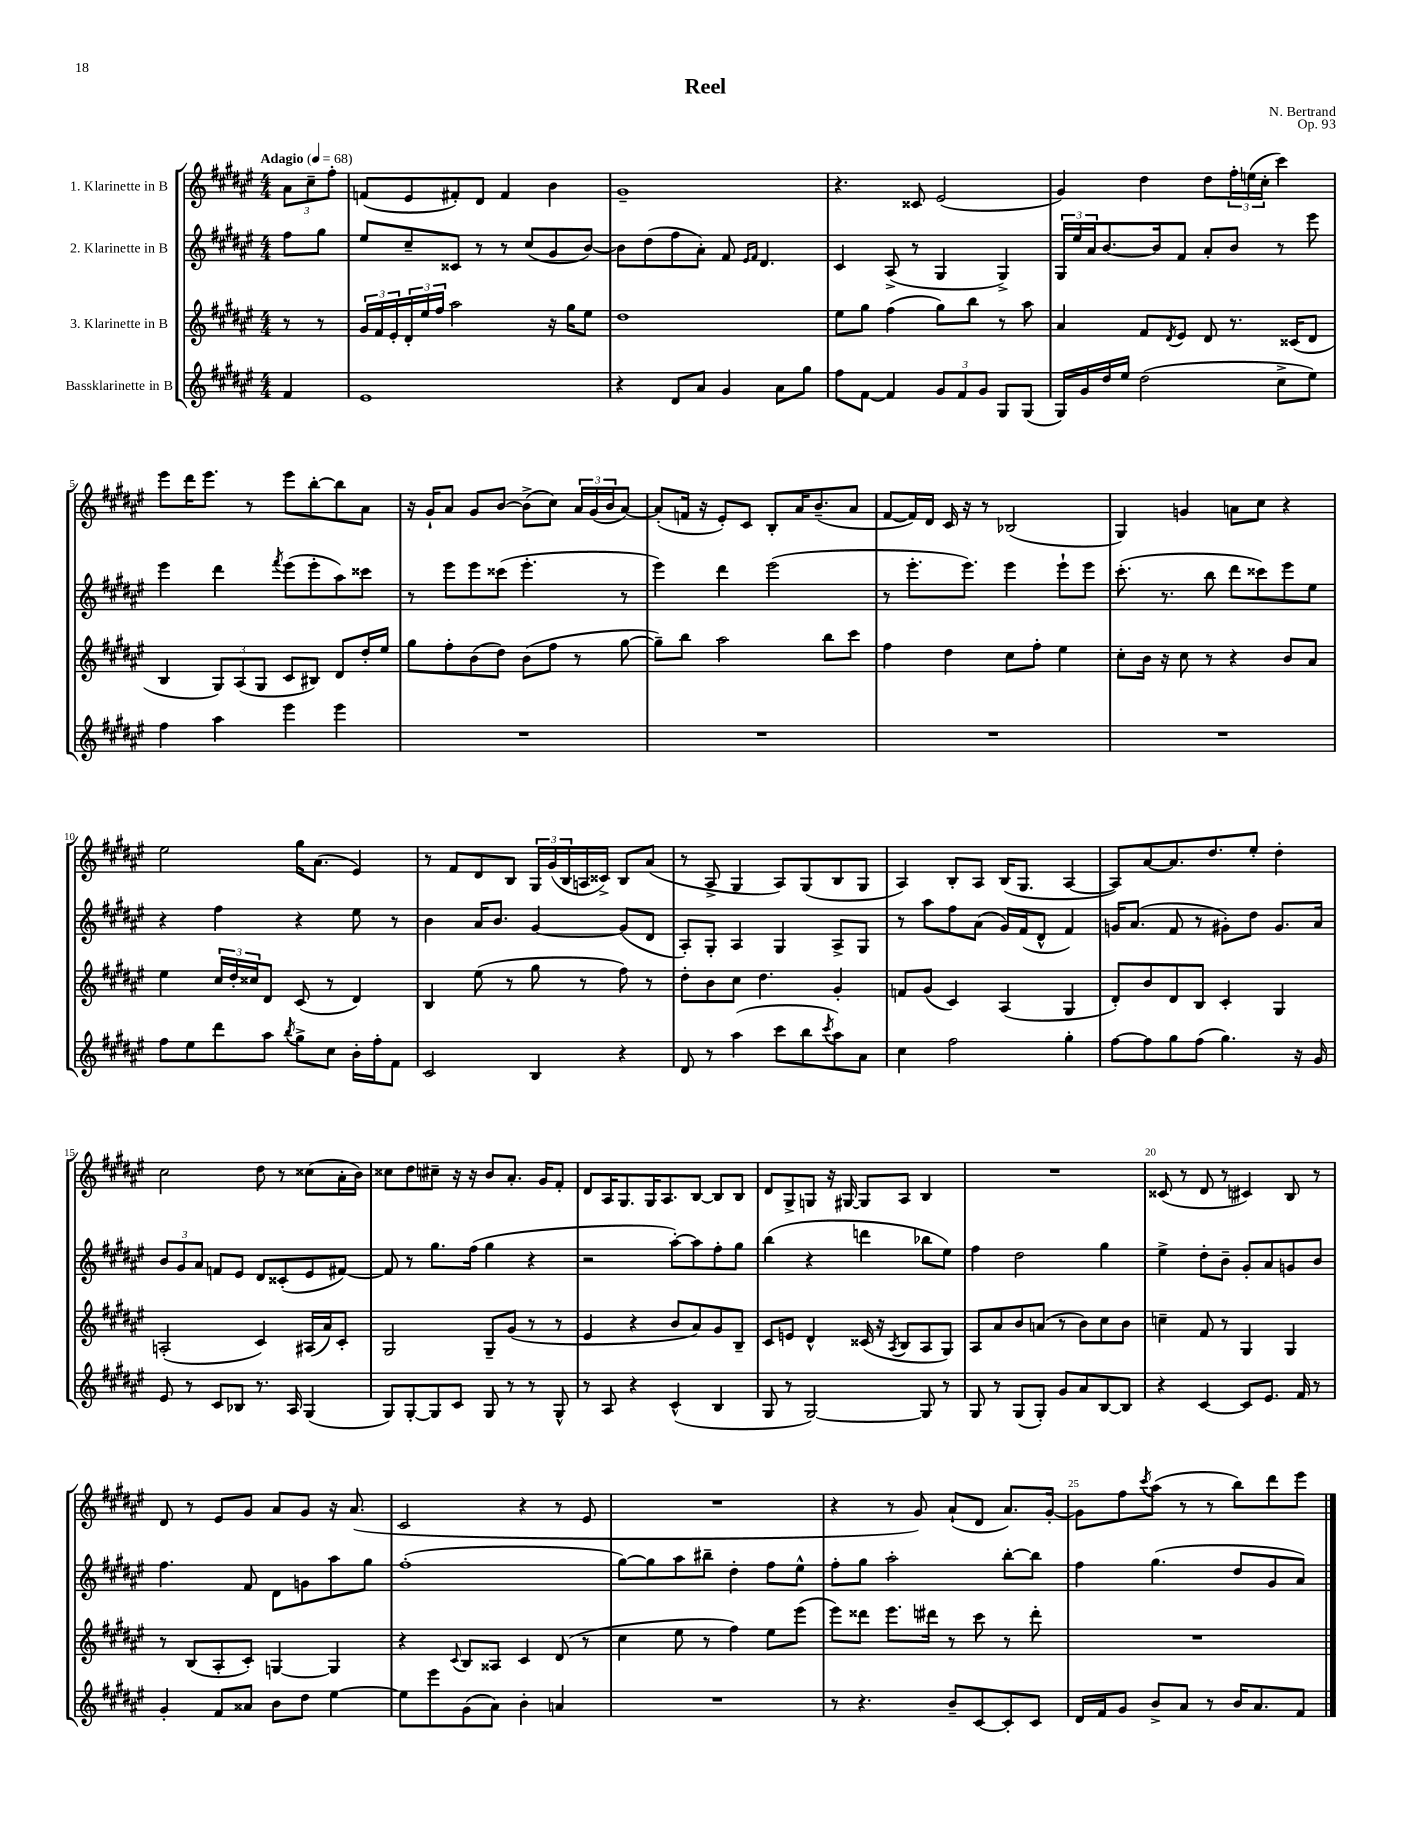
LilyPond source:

\header { title = "Reel" composer = "N. Bertrand" opus = "Op. 93" }
<<
\new StaffGroup <<
\new Staff = "s0" \with { instrumentName = "1. Klarinette in B" } {
    \clef treble \key fis \major \numericTimeSignature \time 4/4 \partial 4 \tempo "Adagio" 4 = 68
    \tuplet 3/2 { ais'8 cis''8-- fis''8-. } |
    f'8( eis'8 fis'8-.) dis'8 fis'4 b'4 |
    gis'1-- |
    r4. cisis'8 eis'2( |
    gis'4) dis''4 dis''8 \tuplet 3/2 { fis''16-. e''16( cis''16-. } cis'''4) |
    eis'''8 dis'''16 eis'''8. r8 eis'''8 b''8~-. b''8 ais'8 |
    r16 gis'16-! ais'8 gis'8 b'8~ b'8->( cis''8) \tuplet 3/2 { ais'16 gis'16( b'16 } ais'8~) |
    ais'8-.( f'16 r16 eis'8-.) cis'8 b8-. ais'16 b'8.--( ais'8 |
    fis'8~ fis'16) dis'16 cis'16 r16 r8 bes2( |
    gis4) g'4 a'8 cis''8 r4 |
    eis''2 gis''16 ais'8.( eis'4) |
    r8 fis'8 dis'8 b8 \tuplet 3/2 { gis16 gis'16( b16 } a16 cisis'16->) b8 ais'8( |
    r8 ais8-> gis4 ais8) gis8( b8 gis8 |
    ais4) b8-. ais8 b16( gis8. ais4~ |
    ais8) ais'8~ ais'8. dis''8. eis''8-. dis''4-. |
    cis''2 dis''8 r8 cisis''8( ais'16-. b'16) |
    cisis''8 dis''8 cis''8-- r16 r16 b'8 ais'8.-. gis'16 fis'8-. |
    dis'8 ais16 gis8. gis16 ais8. b8~ b8 b8 |
    dis'8 gis8-> g8 r16 gis16~ gis8 ais8 b4 |
    R1 |
    cisis'8( r8 dis'8 r8 cis'4) b8 r8 |
    dis'8 r8 eis'8 gis'8 ais'8 gis'8 r16 ais'8.( |
    cis'2 r4 r8 eis'8 |
    R1 |
    r4 r8 gis'8) ais'8-!( dis'8 ais'8.) gis'16~-. |
    gis'8 fis''8 \acciaccatura { cis'''8 } ais''8( r8 r8 b''8) dis'''8 eis'''8 \bar "|." |
}
\new Staff = "s1" \with { instrumentName = "2. Klarinette in B" } {
    \clef treble \key fis \major \numericTimeSignature \time 4/4 \partial 4
    fis''8 gis''8 |
    eis''8 cis''8-- cisis'8 r8 r8 cis''8( gis'8 b'8~) |
    b'8 dis''8( fis''8 ais'8-.) fis'8 \grace { eis'16 fis'16 } dis'4. |
    cis'4 ais8->( r8 gis4 gis4->) |
    \tuplet 3/2 { gis16 eis''16 ais'16 } b'8.~ b'16 fis'8 ais'8-. b'8 r8 eis'''8 |
    eis'''4 dis'''4 \acciaccatura { fis'''8 } eis'''8( eis'''8-. ais''8) cisis'''8 |
    r8 eis'''8 eis'''8 cisis'''8( eis'''4.-. r8 |
    eis'''4) dis'''4 eis'''2( |
    r8 eis'''8.-. eis'''8.) eis'''4 eis'''8-! eis'''8 |
    cis'''8.-.( r8. b''8 dis'''8 cisis'''8) eis'''8 eis''8 |
    r4 fis''4 r4 eis''8 r8 |
    b'4 ais'16 b'8. gis'4~ gis'8( dis'8 |
    ais8-.) gis8-. ais4 gis4 ais8-> gis8 |
    r8 ais''8 fis''8 ais'8( gis'16) fis'16( dis'8-^ fis'4) |
    g'16 ais'8.( fis'8 r8 gis'8-.) dis''8 gis'8. ais'16 |
    \tuplet 3/2 { b'8 gis'8 ais'8 } f'8 eis'8 dis'8 cisis'8-.( eis'8 fis'8~) |
    fis'8 r8 gis''8. fis''16( gis''4 r4 |
    r2 ais''8~-.) ais''8 fis''8-. gis''8 |
    b''4( r4 d'''4 bes''8 eis''8) |
    fis''4 dis''2 gis''4 |
    eis''4-> dis''8-. b'8-- gis'8-. ais'8 g'8 b'8 |
    fis''4. fis'8 dis'8 g'8 ais''8 gis''8 |
    fis''1-.( |
    gis''8~) gis''8 ais''8 bis''8-- dis''4-. fis''8 eis''8-^ |
    fis''8-. gis''8 ais''2-. b''8~-. b''8 |
    fis''4 gis''4.( dis''8 gis'8 ais'8) \bar "|." |
}
\new Staff = "s2" \with { instrumentName = "3. Klarinette in B" } {
    \clef treble \key fis \major \numericTimeSignature \time 4/4 \partial 4
    r8 r8 |
    \tuplet 3/2 { gis'16 fis'16 eis'16-. } \tuplet 3/2 { dis'16-. eis''16 fis''16 } ais''2 r16 gis''16 eis''8 |
    dis''1 |
    eis''8 gis''8 fis''4( gis''8) b''8 r8 ais''8 |
    ais'4 fis'8 \acciaccatura { dis'8 } eis'8 dis'8 r8. cisis'16( dis'8 |
    b4 \tuplet 3/2 { gis8) ais8( gis8 } cis'8 bis8) dis'8 dis''16-. eis''16 |
    gis''8 fis''8-. b'8( dis''8) b'8( fis''8 r8 gis''8~ |
    gis''8--) b''8 ais''2 b''8 cis'''8 |
    fis''4 dis''4 cis''8 fis''8-. eis''4 |
    cis''8-. b'16 r16 cis''8 r8 r4 b'8 ais'8 |
    eis''4 \tuplet 3/2 { cis''16 dis''16-. cisis''16 } dis'8 cis'8( r8 dis'4) |
    b4 eis''8( r8 gis''8 r8 fis''8) r8 |
    dis''8-. b'8 cis''8 dis''4. gis'4-. |
    f'8 gis'8( cis'4) ais4( gis4 |
    dis'8-.) b'8 dis'8 b8 cis'4-. gis4 |
    a2-.( cis'4) ais16( ais'16) cis'8-. |
    gis2 gis8-- gis'8( r8 r8 |
    eis'4 r4 b'8 ais'8) gis'8 b8-- |
    cis'8 e'8 dis'4-^ cisis'16( r16 \acciaccatura { ais8 } b8 ais8 gis8) |
    ais8 ais'8 b'8 a'8( r8 b'8) cis''8 b'8 |
    c''4-- fis'8 r8 gis4 gis4 |
    r8 b8( ais8-. cis'8-.) g4~ g4 |
    r4 \appoggiatura { cis'8 } b8 aisis8 cis'4 dis'8( r8 |
    cis''4 eis''8 r8 fis''4) eis''8 eis'''8( |
    eis'''8) disis'''8 eis'''8. dis'''16 r8 cis'''8 r8 dis'''8-. |
    R1 \bar "|." |
}
\new Staff = "s3" \with { instrumentName = "Bassklarinette in B" } {
    \clef treble \key fis \major \numericTimeSignature \time 4/4 \partial 4
    fis'4 |
    eis'1 |
    r4 dis'8 ais'8 gis'4 ais'8 gis''8 |
    fis''8 fis'8~ fis'4 \tuplet 3/2 { gis'8 fis'8 gis'8 } gis8 gis8( |
    gis16) gis'16 dis''16 eis''16 dis''2( cis''8-> eis''8) |
    fis''4 ais''4 eis'''4 eis'''4 |
    R1 |
    R1 |
    R1 |
    R1 |
    fis''8 eis''8 dis'''8 ais''8 \acciaccatura { b''8 } gis''8-> cis''8 b'16-. fis''16-. fis'8 |
    cis'2 b4 r4 |
    dis'8 r8 ais''4( cis'''8 b''8 \acciaccatura { cis'''8 } ais''8) ais'8 |
    cis''4 fis''2 gis''4-. |
    fis''8~ fis''8 gis''8 fis''8( gis''4.) r16 gis'16 |
    eis'8 r8 cis'8 bes8 r8. ais16 gis4( |
    gis8) gis8~-. gis8 cis'8 gis8 r8 r8 gis8-^ |
    r8 ais8 r4 cis'4-^( b4 |
    gis8 r8 gis2~) gis8 r8 |
    gis8 r8 gis8( gis8-.) gis'8 ais'8 b8~ b8 |
    r4 cis'4~ cis'8 eis'8. fis'16 r8 |
    gis'4-. fis'8 aisis'8 b'8 dis''8 eis''4~ |
    eis''8 eis'''8 gis'8( ais'8) b'4-. a'4 |
    R1 |
    r8 r4. b'8-- cis'8~ cis'8-. cis'8 |
    dis'16 fis'16 gis'8 b'8-> ais'8 r8 b'16 ais'8. fis'8 \bar "|." |
}
>>
>>
\layout { \context { \Score \override BarNumber.break-visibility = ##(#f #t #t) barNumberVisibility = #(every-nth-bar-number-visible 5) } }
